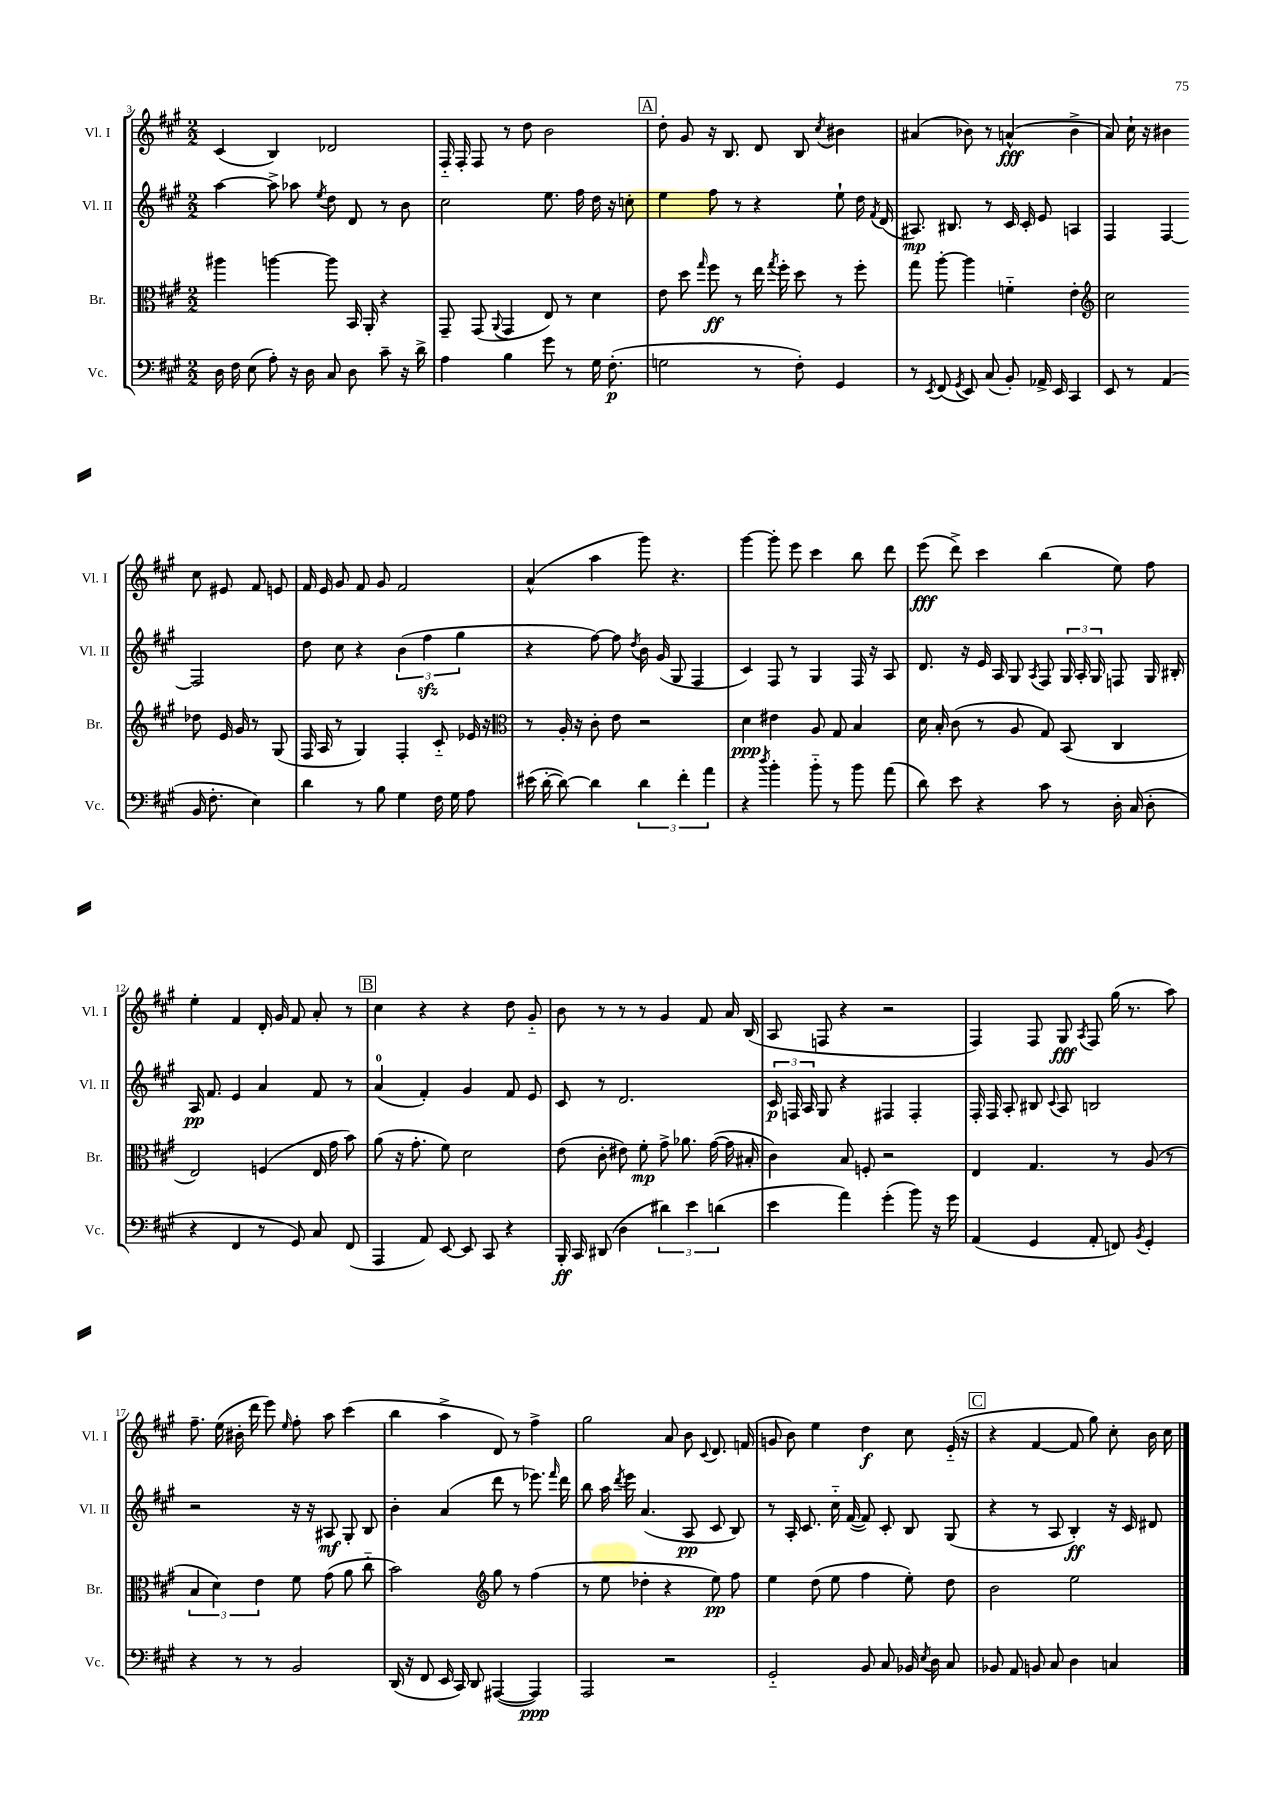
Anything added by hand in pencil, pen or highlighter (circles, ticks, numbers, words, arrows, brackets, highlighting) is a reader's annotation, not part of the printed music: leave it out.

**kern	**dynam	**kern	**dynam	**kern	**dynam	**kern	**dynam
*part4	*part4	*part3	*part3	*part2	*part2	*part1	*part1
*staff4	*staff4	*staff3	*staff3	*staff2	*staff2	*staff1	*staff1
*I"Vc.	*	*I"Br.	*	*I"Vl. II	*	*I"Vl. I	*
*I'Vc.	*	*I'Br.	*	*I'Vl. II	*	*I'Vl. I	*
*clefF4	*	*clefC3	*	*clefG2	*	*clefG2	*
*k[f#c#g#]	*	*k[f#c#g#]	*	*k[f#c#g#]	*	*k[f#c#g#]	*
*M2/2	*	*M2/2	*	*M2/2	*	*M2/2	*
=3	=3	=3	=3	=3	=3	=3	=3
16D\	.	4aa#X\	.	[4aa\	.	(4c#/	.
16F#\	.	.	.	.	.	.	.
(8E\	.	.	.	.	.	.	.
8A'\)	.	[4aan\	.	8aa^\]	.	4B/)	.
16r	.	.	.	8aa-X\	.	.	.
16D\	.	.	.	.	.	.	.
.	.	.	.	8qee/	.	.	.
8C#/	.	8aa\]	.	8dd\	.	2d-X/	.
8D\	.	16BB/	.	8d/	.	.	.
.	.	16AA'/	.	.	.	.	.
8c#~\	.	4r	.	8r	.	.	.
16r	.	.	.	8b\	.	.	.
16d^\	.	.	.	.	.	.	.
=4	=4	=4	=4	=4	=4	=4	=4
4A\	.	8GG#~/	.	2cc#\	.	16F#/	.
.	.	.	.	.	.	16F#'/	.
.	.	(8GG#/	.	.	.	8F#/	.
.	.	8qqAA/	.	.	.	.	.
4B\	.	4GG#/	.	.	.	8r	.
.	.	.	.	.	.	8dd\	.
8g#\	.	8E/)	.	8.ee\	.	2b\	.
8r	.	8r	.	.	.	.	.
.	.	.	.	16ff#\	.	.	.
16G#\	.	4d\	.	16dd\	.	.	.
(8.F#'\	p	.	.	16r	.	.	.
.	.	.	.	8ccn'\	.	.	.
!!LO:REH:place=s1:t=A
=5	=5	=5	=5	=5	=5	=5	=5
2Gn\	.	8e\	.	4ee\	.	8dd'\	.
.	.	8dd\	.	.	.	8g#/	.
.	.	16qqgg#/	.	.	.	.	.
.	.	8ff#\	ff	8ff#\	.	16r	.
.	.	.	.	.	.	8.B/	.
.	.	8r	.	8r	.	.	.
8r	.	16ee\	.	4r	.	8d/	.
.	.	8qgg#/	.	.	.	.	.
.	.	16ff#'\	.	.	.	.	.
8F#'\)	.	8dd\	.	.	.	8B/	.
.	.	.	.	.	.	8qcc#/	.
4GG#/	.	8r	.	8ee`\	.	4b#X\	.
.	.	8ff#'\	.	16dd\	.	.	.
.	.	.	.	8qf#/	.	.	.
.	.	.	.	(16d/	.	.	.
=6	=6	=6	=6	=6	=6	=6	=6
8r	.	8gg#\	.	8.A#X/)	mp	(4a#X/	.
8qEE/	.	.	.	.	.	.	.
(8FF#/	.	[8aa'\	.	.	.	.	.
.	.	.	.	8.B#X/	.	.	.
8qGG#/	.	.	.	.	.	.	.
8EE/)	.	4aa\]	.	.	.	8b-X\)	.
(8C#/	.	.	.	8r	.	8r	.
8BB'/)	.	4fn\	.	16c#/	.	(4an^^/	fff
.	.	.	.	16c#'/	.	.	.
16AA-X^/	.	.	.	8e/	.	.	.
16EE/	.	.	.	.	.	.	.
4CC#/	.	4e'\	.	4An/	.	4b-^\	.
=7	=7	=7	=7	=7	=7	=7	=7
*	*	*clefG2	*	*	*	*	*
8EE/	.	2cc#\	.	4F#/	.	8a/)	.
8r	.	.	.	.	.	16cc#`\	.
.	.	.	.	.	.	16r	.
(4AA/	.	.	.	[4F#/	.	4b#X\	.
16BB/	.	8dd-X\	.	2F#/]	.	8cc#\	.
8.F#'\	.	.	.	.	.	.	.
.	.	16e/	.	.	.	8e#X/	.
.	.	16g#/	.	.	.	.	.
4E\)	.	8r	.	.	.	8f#/	.
.	.	(8G#/	.	.	.	8en/	.
!!LO:LB:g=z
=8	=8	=8	=8	=8	=8	=8	=8
4d\	.	16F#/	.	8dd\	.	16f#/	.
.	.	16A/	.	.	.	16e/	.
.	.	8r	.	8cc#\	.	8g#/	.
8r	.	4G#/)	.	4r	.	8f#/	.
8B\	.	.	.	.	.	8g#/	.
4G#\	.	4F#'/	.	(6b\	.	2f#/	.
.	.	.	.	6ff#zz\	.	.	.
16F#\	.	8c#/	.	.	.	.	.
16G#\	.	.	.	.	.	.	.
.	.	.	.	6gg#\	.	.	.
8A\	.	16e-X/	.	.	.	.	.
.	.	16r	.	.	.	.	.
=9	=9	=9	=9	=9	=9	=9	=9
*	*	*clefC3	*	*	*	*	*
(16e#X\	.	8r	.	4r	.	(4a^^/	.
[16d'\	.	.	.	.	.	.	.
8d\_)	.	16A'/	.	.	.	.	.
.	.	16r	.	.	.	.	.
4d\]	.	8c#'\	.	[8ff#\)	.	4aa\	.
.	.	8e\	.	8ff#\]	.	.	.
.	.	.	.	8qdd/	.	.	.
6d\	.	2r	.	16b\	.	8ggg#\)	.
.	.	.	.	(16g#/	.	.	.
.	.	.	.	8G#/	.	4.r	.
6f#'\	.	.	.	.	.	.	.
.	.	.	.	4F#/	.	.	.
6a\	.	.	.	.	.	.	.
=10	=10	=10	=10	=10	=10	=10	=10
4r	.	4d\	ppp	4c#/)	.	[4ggg#\	.
8qdd/	.	.	.	.	.	.	.
4b'\	.	4e#X\	.	8F#/	.	8ggg#'\]	.
.	.	.	.	8r	.	8eee\	.
8b\	.	8A/	.	4G#/	.	4ccc#\	.
8r	.	8G#/	.	.	.	.	.
8b\	.	4B/	.	16F#/	.	8bb\	.
.	.	.	.	16r	.	.	.
(8a\	.	.	.	8A/	.	8ddd\	.
=11	=11	=11	=11	=11	=11	=11	=11
8d\)	.	16d\	.	8.d/	.	(8eee\	fff
.	.	16B'/	.	.	.	.	.
8e\	.	(8c#\	.	.	.	8ddd^\)	.
.	.	.	.	16r	.	.	.
4r	.	8r	.	16e/	.	4ccc#\	.
.	.	.	.	16A/	.	.	.
.	.	8A/	.	8G#/	.	.	.
.	.	.	.	8qA/	.	.	.
8c#\	.	8G#/)	.	8F#/	.	(4bb\	.
8r	.	(8BB/	.	24G#/	.	.	.
.	.	.	.	24A'/	.	.	.
.	.	.	.	24G#/	.	.	.
16D'\	.	4C#/	.	8Fn/	.	8ee\)	.
(16C#/	.	.	.	.	.	.	.
8D'\	.	.	.	16G#/	.	8ff#\	.
.	.	.	.	16B#X'/	.	.	.
!!LO:LB:g=z
=12	=12	=12	=12	=12	=12	=12	=12
4r	.	2E/)	.	16A/	pp	4ee'\	.
.	.	.	.	8.f#/	.	.	.
4FF#/	.	.	.	4e/	.	4f#/	.
8r	.	(4Fn/	.	4a/	.	16d'/	.
.	.	.	.	.	.	16g#/	.
8GG#/)	.	.	.	.	.	8f#/	.
8C#/	.	16E/	.	8f#/	.	8a'/	.
.	.	16g#\	.	.	.	.	.
(8FF#/	.	8b\)	.	8r	.	8r	.
!!LO:REH:place=s1:t=B
=13	=13	=13	=13	=13	=13	=13	=13
4AAA/	.	(8a\	.	(4a/	.	4cc#\	.
.	.	16r	.	.	.	.	.
.	.	8.g#'\	.	.	.	.	.
8AA/)	.	.	.	4f#'/)	.	4r	.
[8EE/	.	8f#\)	.	.	.	.	.
8EE/]	.	2d\	.	4g#/	.	4r	.
8CC#/	.	.	.	.	.	.	.
4r	.	.	.	8f#/	.	8dd\	.
.	.	.	.	8e/	.	8g#/	.
=14	=14	=14	=14	=14	=14	=14	=14
16BBB'/	ff	(8e\	.	8c#/	.	8b\	.
16CC#/	.	.	.	.	.	.	.
(8DD#X/	.	8c#'\	.	8r	.	8r	.
4D\	.	8e#X\)	.	2.d/	.	8r	.
.	.	8f#'\	mp	.	.	8r	.
6d#X\)	.	8g#^\	.	.	.	4g#/	.
.	.	8.a-X\	.	.	.	.	.
6e\	.	.	.	.	.	.	.
.	.	.	.	.	.	8f#/	.
.	.	([16g#\	.	.	.	.	.
(6dn\	.	.	.	.	.	.	.
.	.	16g#\]	.	.	.	16a/	.
.	.	16B#X'/	.	.	.	(16B/	.
=15	=15	=15	=15	=15	=15	=15	=15
4e\	.	4c#\)	.	24c#/	p	8A/	.
.	.	.	.	24Fn/	.	.	.
.	.	.	.	24A/	.	.	.
.	.	.	.	8G#/	.	8Fn/	.
4a\)	.	8B/	.	4r	.	4r	.
.	.	8Fn'/	.	.	.	.	.
(4g#'\	.	2r	.	4F#X/	.	2r	.
8b\)	.	.	.	4F#'/	.	.	.
16r	.	.	.	.	.	.	.
16g#\	.	.	.	.	.	.	.
=16	=16	=16	=16	=16	=16	=16	=16
(4AA/	.	4E/	.	16F#'/	.	4F#/)	.
.	.	.	.	16F#/	.	.	.
.	.	.	.	8A'/	.	.	.
4GG#/	.	4.G#/	.	8B#X/	.	8F#/	.
.	.	.	.	8qqc#/	.	.	.
.	.	.	.	8A/	.	8G#/	fff
.	.	.	.	.	.	8qA/	.
8AA'/	.	.	.	2Bn/	.	8F#/	.
8FFn/)	.	8r	.	.	.	(16gg#\	.
.	.	.	.	.	.	8.r	.
8qBB/	.	.	.	.	.	.	.
4GG#'/	.	(8A/	.	.	.	.	.
.	.	8r	.	.	.	8aa\)	.
!!LO:LB:g=z
=17	=17	=17	=17	=17	=17	=17	=17
4r	.	6B/	.	2r	.	8.ff#~\	.
.	.	6d\)	.	.	.	.	.
.	.	.	.	.	.	(16ee\	.
8r	.	.	.	.	.	16b#X'\	.
.	.	.	.	.	.	16ddd\	.
.	.	6e\	.	.	.	.	.
8r	.	.	.	.	.	8eee\)	.
.	.	.	.	.	.	16qqee/	.
2BB/	.	8f#\	.	16r	.	8ff#'\	.
.	.	.	.	16r	.	.	.
.	.	(8g#\	.	8A#X/	mf	8aa\	.
.	.	8a\	.	8G#'/	.	(4ccc#\	.
.	.	8cc#\	.	8B/	.	.	.
=18	=18	=18	=18	=18	=18	=18	=18
(16DD/	.	2b\)	.	4b'\	.	4bb\	.
16r	.	.	.	.	.	.	.
8FF#/	.	.	.	.	.	.	.
16EE/	.	.	.	(4a/	.	4aa^\	.
16CC#/)	.	.	.	.	.	.	.
8DD/	.	.	.	.	.	.	.
*	*	*clefG2	*	*	*	*	*
([4AAA#X/	.	8gg#\	.	8ddd\	.	8d/)	.
.	.	8r	.	8r	.	8r	.
4AAA#/])	ppp	(4ff#\	.	8.eee-X\)	.	4ff#^\	.
.	.	.	.	16qqfff#/	.	.	.
.	.	.	.	16ddd\	.	.	.
=19	=19	=19	=19	=19	=19	=19	=19
2AAA/	.	8r	.	8bb\	.	2gg#\	.
.	.	8ee\	.	16aa\	.	.	.
.	.	.	.	8qddd/	.	.	.
.	.	.	.	16eee\	.	.	.
.	.	4dd-X'\	.	(4.a/	.	.	.
2r	.	4r	.	.	.	8a/	.
.	.	.	.	8A/	pp	8b\	.
.	.	.	.	.	.	8qqc#/	.
.	.	8ee\)	pp	8c#/	.	8.d/	.
.	.	8ff#\	.	8B/)	.	.	.
.	.	.	.	.	.	(16fn/	.
=20	=20	=20	=20	=20	=20	=20	=20
2GG#/	.	4ee\	.	8r	.	8gn/	.
.	.	.	.	16A'/	.	8b\)	.
.	.	.	.	8.c#/	.	.	.
.	.	(8dd\	.	.	.	4ee\	.
.	.	8ee\	.	16cc#\	.	.	.
.	.	.	.	([16f#/	.	.	.
8BB/	.	4ff#\	.	8f#/])	.	4dd\	f
8C#/	.	.	.	8c#'/	.	.	.
16BB-X/	.	8ee'\)	.	8B/	.	8cc#\	.
8qE/	.	.	.	.	.	.	.
16D\	.	.	.	.	.	.	.
8C#/	.	8dd\	.	(8G#/	.	(16e/	.
.	.	.	.	.	.	16r	.
!!LO:REH:place=s1:t=C
=21	=21	=21	=21	=21	=21	=21	=21
8BB-X/	.	2b\	.	4r	.	4r	.
8AA/	.	.	.	.	.	.	.
8BBn/	.	.	.	8r	.	[4f#/	.
8C#/	.	.	.	8A/	.	.	.
4D\	.	2ee\	.	4B'/)	ff	8f#/]	.
.	.	.	.	.	.	8gg#\)	.
4Cn/	.	.	.	16r	.	8cc#'\	.
.	.	.	.	16c#/	.	.	.
.	.	.	.	8d#X/	.	16b\	.
.	.	.	.	.	.	16cc#\	.
==	==	==	==	==	==	==	==
*-	*-	*-	*-	*-	*-	*-	*-
